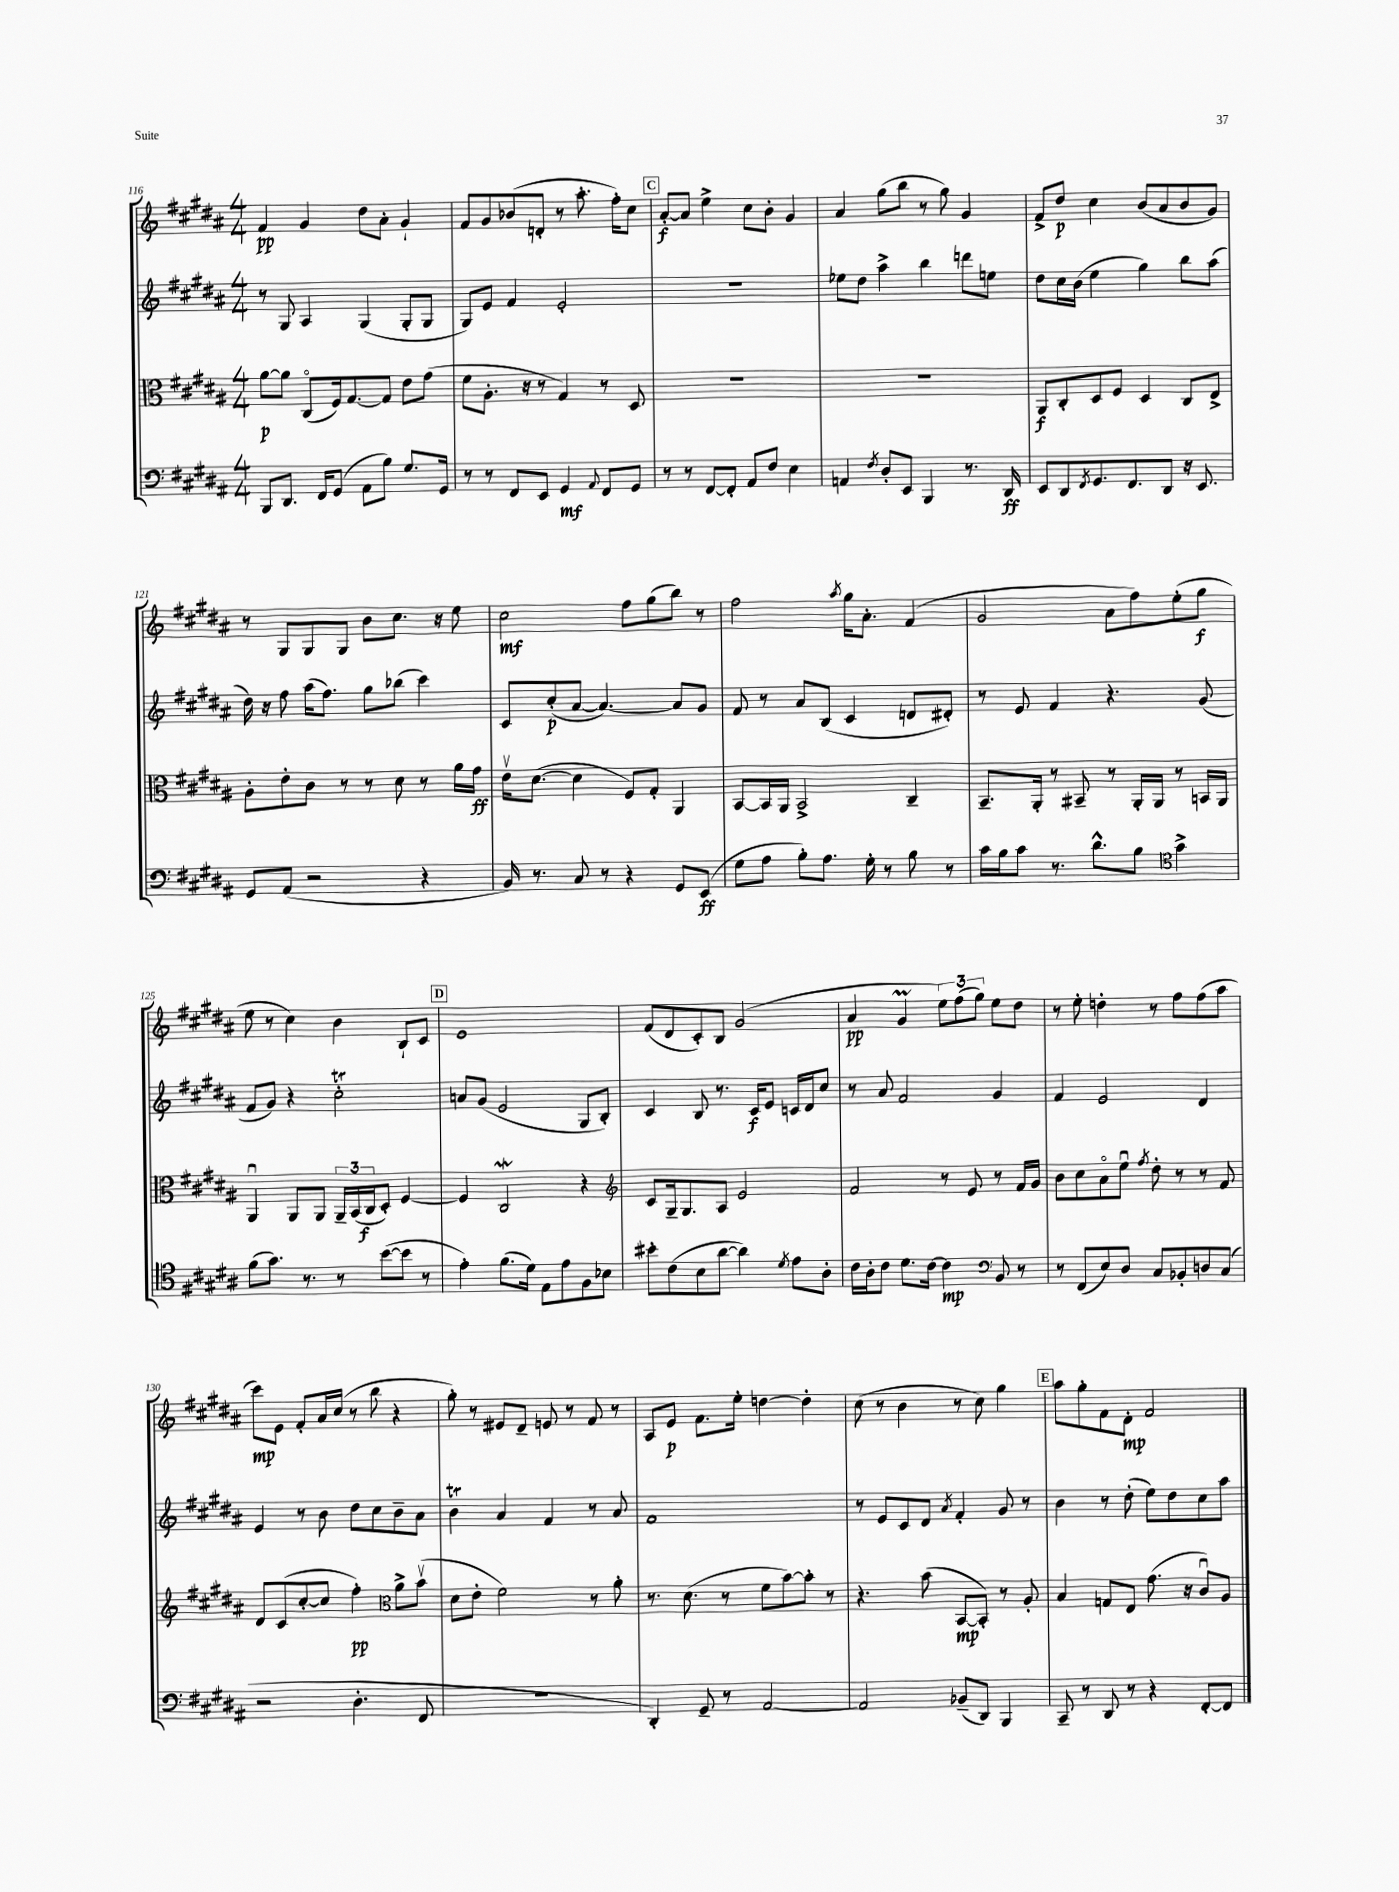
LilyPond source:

<<
\new StaffGroup <<
\new Staff = "s0" {
    \clef treble \key b \major \numericTimeSignature \time 4/4
    fis'4\pp gis'4 dis''8 ais'8-. gis'4-! |
    fis'8 gis'8 bes'8( d'8-. r8 ais''8.-. fis''16-.) cis''8 |
    \mark \markup { \box "C" } ais'8~-.\f ais'8 e''4-> cis''8 b'8-. gis'4 |
    ais'4 gis''8( b''8 r8 gis''8) gis'4 |
    fis'8-> dis''8\p cis''4 b'8( ais'8 b'8 gis'8) |
    r8 gis8 gis8 gis8 b'8 cis''8. r16 e''8 |
    cis''2\mf fis''8 gis''8( b''8) r8 |
    fis''2 \acciaccatura { ais''8 } gis''16 ais'8.-. fis'4( |
    gis'2 ais'8 fis''8) e''8-.( gis''8\f |
    e''8 r8 cis''4) b'4 b8-! cis'8 |
    \mark \markup { \box "D" } e'1 |
    fis'8( dis'8 cis'8-.) b8 gis'2( |
    ais'4\pp gis'4\prall \tuplet 3/2 { e''8) fis''8( gis''8) } e''8 dis''8 |
    r8 e''8-. d''4-. r8 fis''8 fis''8( ais''8 |
    cis'''8\mp) e'8 fis'8-. ais'16 cis''16( r8 b''8 r4 |
    gis''8-.) r8 eis'8 dis'8-- e'8 r8 fis'8 r8 |
    ais8 e'8\p fis'8. e''16-. d''4~ d''4-. |
    cis''8( r8 b'4 r8 cis''8) gis''4 |
    \mark \markup { \box "E" } ais''8 gis''8-. fis'8 dis'8-.\mp fis'2 \bar "|." |
}
\new Staff = "s1" {
    \clef treble \key b \major \numericTimeSignature \time 4/4
    r8 gis8 ais4 gis4( gis8-. gis8 |
    gis8) e'8 fis'4 e'2-. |
    \mark \markup { \box "C" } R1 |
    ees''8 dis''8 ais''4-> b''4 d'''8 e''8 |
    dis''8 cis''16 b'16( e''4 gis''4) b''8 ais''8( |
    dis''16) r16 fis''8 ais''16( fis''8.) gis''8 bes''8( cis'''4) |
    cis'8 cis''8-.\p( ais'8~ ais'4.~) ais'8 gis'8 |
    fis'8 r8 ais'8 b8( cis'4 d'8 dis'8-.) |
    r8 e'8 fis'4 r4. gis'8( |
    fis'8 gis'8) r4 cis''2-.\trill |
    \mark \markup { \box "D" } a'8 gis'8( e'2 gis8 b8-.) |
    cis'4 b8 r8. cis'16\f e'8 c'16 dis'16 cis''8 |
    r8 ais'8 fis'2 gis'4 |
    fis'4 e'2 dis'4 |
    e'4 r8 b'8 dis''8 cis''8 b'8-- ais'8 |
    b'4\trill ais'4 fis'4 r8 ais'8 |
    fis'1 |
    r8 e'8 cis'8 dis'8 \acciaccatura { ais'8 } fis'4-. gis'8 r8 |
    \mark \markup { \box "E" } b'4 r8 dis''8-.( e''8) dis''8 cis''8 ais''8 \bar "|." |
}
\new Staff = "s2" {
    \clef alto \key b \major \numericTimeSignature \time 4/4
    ais'8~\p ais'8 cis8\flageolet( fis16) gis8.~ gis8 e'8 gis'8( |
    fis'8 ais8.-. r16 r8 gis4) r8 dis8 |
    \mark \markup { \box "C" } R1 |
    R1 |
    ais,8\f cis8-. dis8 fis8 dis4 cis8 e8-> |
    ais8-. e'8-. cis'8 r8 r8 dis'8 r8 ais'16 gis'16\ff |
    e'16\upbow dis'8.~( dis'4 fis8) gis8-. ais,4 |
    b,8~ b,16 ais,16 b,2-> cis4-- |
    b,8.-- ais,16-. r8 bis,8-- r8 ais,16-. ais,16 r8 b,16 ais,16 |
    ais,4\downbow ais,8 ais,8 \tuplet 3/2 { ais,16-- b,16( cis16\f } dis8-.) fis4~ |
    \mark \markup { \box "D" } fis4 cis2\mordent r4 |
    \clef treble cis'8 gis16-- gis8. ais8 e'2 |
    fis'2 r8 e'8 r8 fis'16 gis'16 |
    b'8 cis''8 ais'8\flageolet e''8\downbow \acciaccatura { fis''8 } dis''8-. r8 r8 fis'8 |
    dis'8 cis'8( cis''8~-. cis''8 fis''4-.\pp) \clef alto ais'8-> b'8\upbow( |
    dis'8 e'8-. fis'2) r8 ais'8-. |
    r8. dis'8.( r8 fis'8 b'8~) b'8-. r8 |
    r4. b'8( b,8~\mp b,8-.) r8 ais8-. |
    \mark \markup { \box "E" } b4 g8 e8 gis'8.( r16 cis'8\downbow) ais8 \bar "|." |
}
\new Staff = "s3" {
    \clef bass \key b \major \numericTimeSignature \time 4/4
    b,,8 dis,8. fis,16 gis,8( ais,8 b8) gis8. gis,16 |
    r8 r8 fis,8 e,8 gis,4\mf \appoggiatura { ais,8 } fis,8 gis,8 |
    \mark \markup { \box "C" } r8 r8 fis,8~ fis,8-. ais,8 fis8 e4 |
    a,4 \acciaccatura { fis8 } dis8-. e,8 b,,4 r8. dis,16\ff |
    e,8 dis,8 \acciaccatura { fis,8 } gis,8. fis,8. dis,8 r16 e,8. |
    gis,8 ais,8( r2 r4 |
    b,16) r8. cis8 r8 r4 gis,8 e,8\ff( |
    gis8 ais8 b8-.) ais8. gis16-. r8 b8 r8 |
    cis'16 b16 cis'8 r8. dis'8.-^ b8 \clef tenor gis'4-> |
    fis'8( gis'8.) r8. r8 b'8~( b'8 r8 |
    \mark \markup { \box "D" } e'4-.) fis'8.( dis'16) e8 e'8 fis8 bes8 |
    bis'8-. cis'8( b8 ais'8~ ais'4) \acciaccatura { dis'8 } e'8 ais8-. |
    cis'16 ais16-. cis'8 dis'8. cis'16~ cis'4\mp \clef bass b,8 r8 |
    r8 fis,8( e8) dis8 cis8 bes,8-. d8 cis8( |
    r2 dis4.-. fis,8 |
    R1 |
    dis,4-.) gis,8-- r8 ais,2~ |
    ais,2 bes,8--( dis,8) b,,4 |
    \mark \markup { \box "E" } cis,8-- r8 dis,8 r8 r4 fis,8~-. fis,8 \bar "|." |
}
>>
>>
\layout { \context { \Score currentBarNumber = #116 } }
